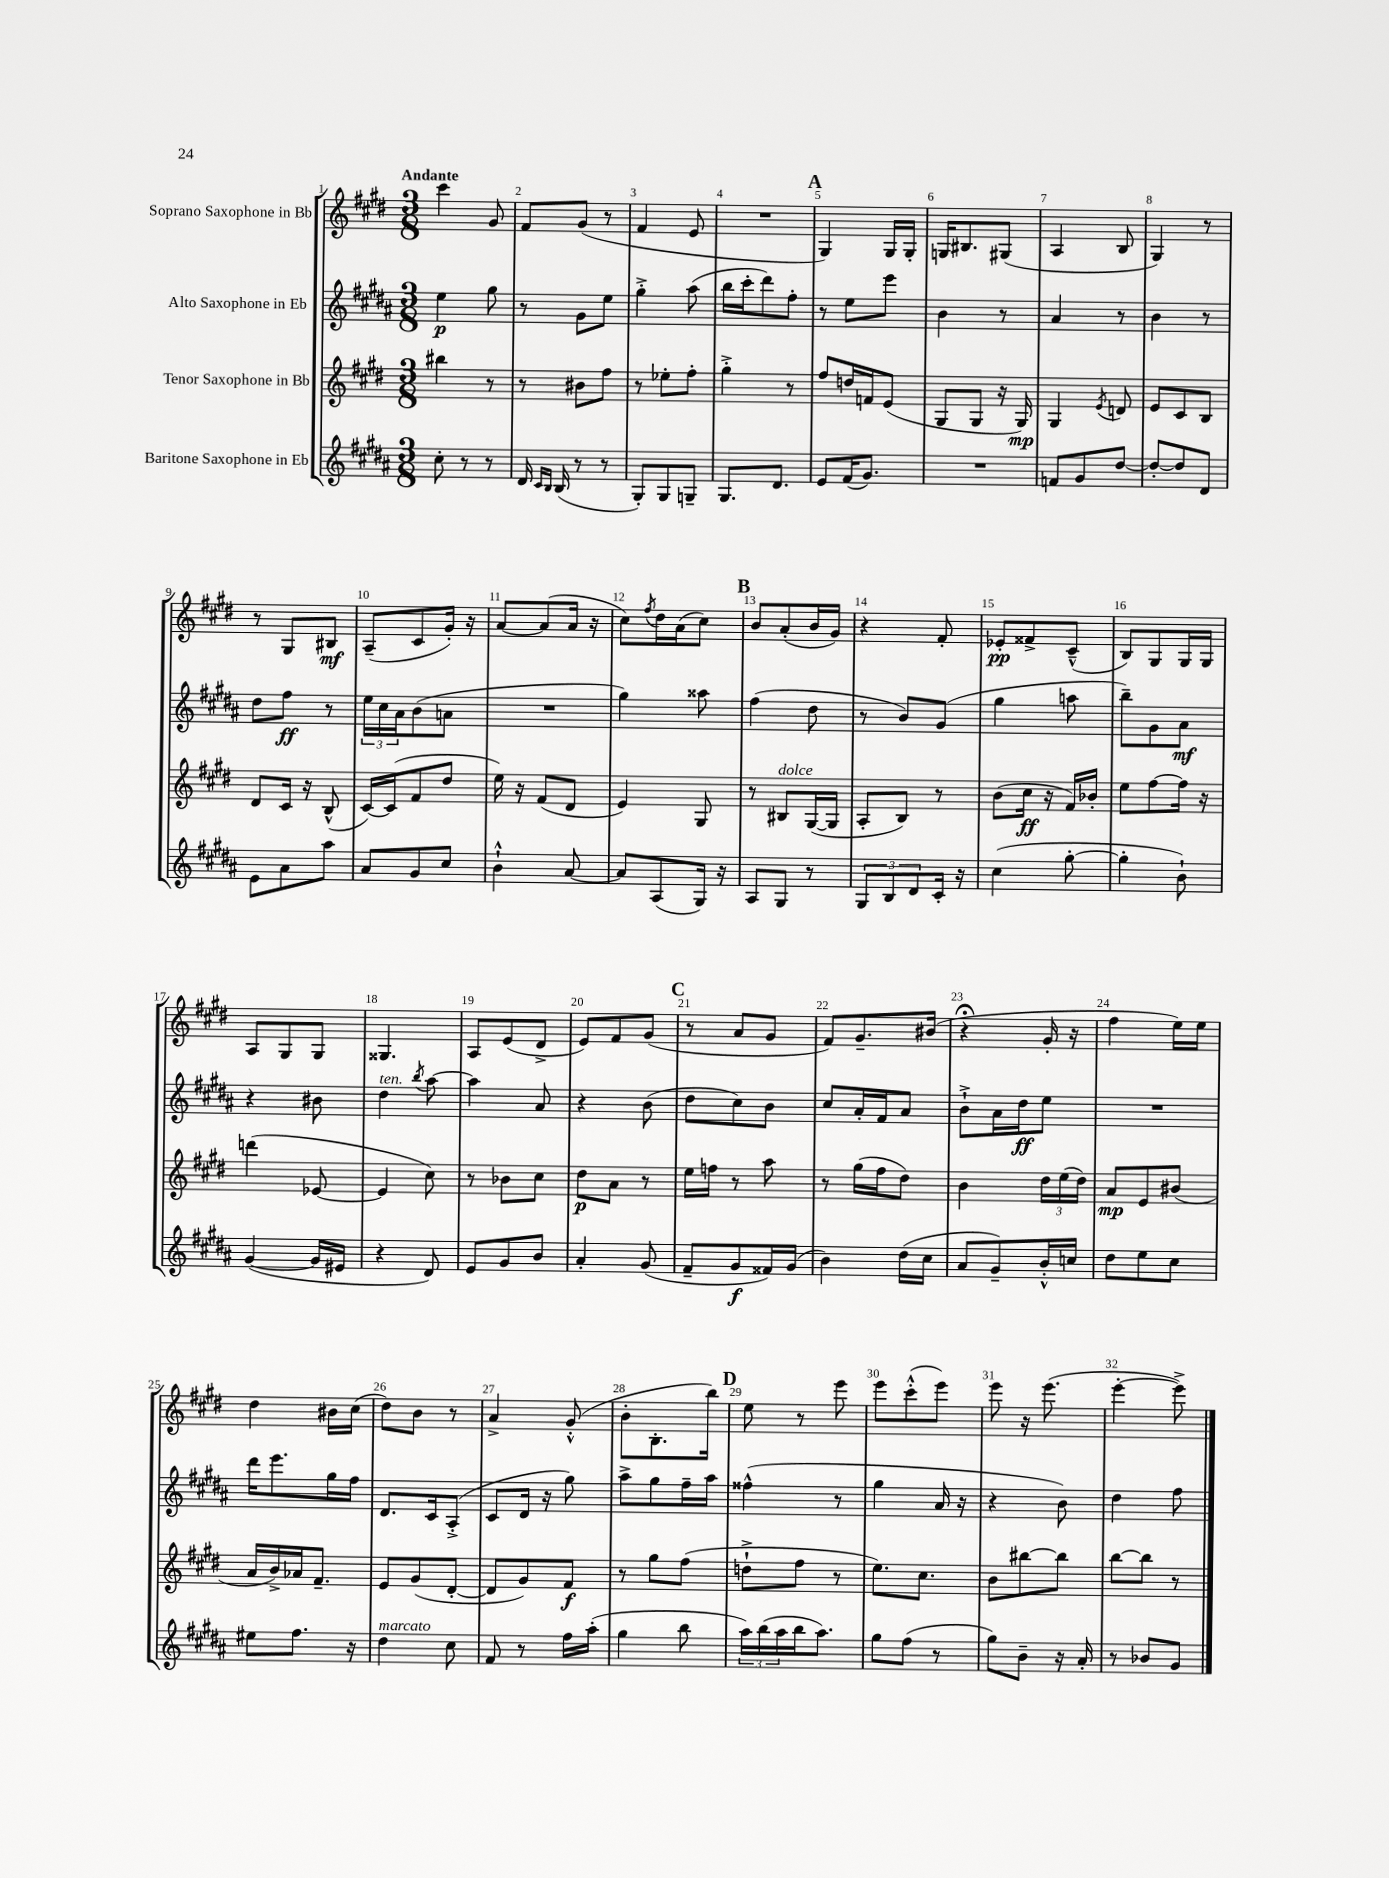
<<
\new StaffGroup <<
\new Staff = "s0" \with { instrumentName = "Soprano Saxophone in Bb" } {
    \clef treble \key e \major \numericTimeSignature \time 3/8 \tempo "Andante"
    cis'''4 gis'8 |
    fis'8 gis'8( r8 |
    fis'4 e'8 |
    R4. |
    \mark \markup { \bold "A" } gis4) gis16 gis16-. |
    g16 bis8. gis8( |
    a4 b8 |
    gis4) r8 |
    r8 gis8 bis8\mf |
    a8--( cis'8 gis'16-.) r16 |
    a'8~ a'8( a'16 r16 |
    cis''8) \acciaccatura { fis''8 } dis''16 a'16( cis''8) |
    \mark \markup { \bold "B" } b'8 a'8-.( b'16 gis'16) |
    r4 fis'8-. |
    ees'8-.\pp fisis'8-> cis'8---^( |
    b8) gis8 gis16 gis16 |
    a8 gis8 gis8 |
    gisis4. |
    a8 e'8( dis'8-> |
    e'8) fis'8 gis'8( |
    \mark \markup { \bold "C" } r8 a'8 gis'8 |
    fis'8) gis'8.-- bis'16( |
    r4\fermata gis'16-. r16 |
    fis''4 e''16) e''16 |
    dis''4 bis'16 cis''16( |
    dis''8) b'8 r8 |
    a'4-> gis'8-.-^( |
    b'8-. b8.-. b''16) |
    \mark \markup { \bold "D" } e''8 r8 e'''8 |
    e'''8 cis'''8-.-^( e'''8) |
    e'''8 r16 e'''8.( |
    e'''4~-. e'''8->) \bar "|." |
}
\new Staff = "s1" \with { instrumentName = "Alto Saxophone in Eb" } {
    \clef treble \key b \major \numericTimeSignature \time 3/8
    e''4\p gis''8 |
    r8 gis'8 e''8 |
    gis''4-.-> ais''8( |
    b''16 cis'''16-. dis'''8) fis''8-. |
    \mark \markup { \bold "A" } r8 e''8 e'''8 |
    b'4 r8 |
    ais'4 r8 |
    b'4 r8 |
    dis''8 fis''8\ff r8 |
    \tuplet 3/2 { e''16 cis''16 ais'16 } b'8( a'8 |
    R4. |
    gis''4) aisis''8 |
    \mark \markup { \bold "B" } fis''4( dis''8 |
    r8 b'8) gis'8( |
    gis''4 a''8 |
    b''8--) gis'8 ais'8\mf |
    r4 bis'8 |
    dis''4^\markup { \italic "ten." } \acciaccatura { b''8 } ais''8~ |
    ais''4 ais'8 |
    r4 b'8( |
    \mark \markup { \bold "C" } dis''8 cis''8) b'8 |
    cis''8 ais'16-. fis'16 ais'8 |
    b'8-!-> ais'16 dis''16\ff e''8 |
    R4. |
    dis'''16 e'''8. gis''16 fis''16 |
    dis'8. cis'16 ais8-.->( |
    cis'8 dis'16 r16 gis''8) |
    ais''8-> gis''8 fis''16-- ais''16 |
    \mark \markup { \bold "D" } fisis''4-^( r8 |
    gis''4 ais'16 r16 |
    r4 b'8) |
    dis''4 fis''8 \bar "|." |
}
\new Staff = "s2" \with { instrumentName = "Tenor Saxophone in Bb" } {
    \clef treble \key e \major \numericTimeSignature \time 3/8
    bis''4 r8 |
    r8 bis'8 fis''8 |
    r8 ees''8-. fis''8-. |
    gis''4-.-> r8 |
    \mark \markup { \bold "A" } fis''8 d''16 f'16 e'8( |
    gis8 gis8 r16 gis16\mp) |
    gis4 \acciaccatura { e'8 } d'8 |
    e'8 cis'8 b8 |
    dis'8 cis'16 r16 b8-^( |
    cis'16~) cis'16( fis'8 dis''8 |
    e''16) r16 fis'8( dis'8 |
    e'4) gis8 |
    \mark \markup { \bold "B" } r8 bis8^\markup { \italic "dolce" } gis16~( gis16 |
    a8-. b8) r8 |
    b'8( cis''16\ff r16 fis'16) bes'16-. |
    e''8 fis''8~ fis''16 r16 |
    d'''4( ees'8~ |
    ees'4 cis''8) |
    r8 bes'8 cis''8 |
    dis''8\p a'8 r8 |
    \mark \markup { \bold "C" } e''16 f''16 r8 a''8 |
    r8 gis''16( fis''16 dis''8) |
    b'4 \tuplet 3/2 { dis''16 e''16( dis''16) } |
    a'8\mp e'8 bis'8( |
    a'16 b'16->) aes'16 fis'8.-- |
    e'8 gis'8( dis'8~-. |
    dis'8 gis'8) fis'8\f |
    r8 gis''8 fis''8( |
    \mark \markup { \bold "D" } d''8-!-> fis''8 r8 |
    e''8.) cis''8. |
    b'8 bis''8~ bis''8 |
    b''8~ b''8 r8 \bar "|." |
}
\new Staff = "s3" \with { instrumentName = "Baritone Saxophone in Eb" } {
    \clef treble \key b \major \numericTimeSignature \time 3/8
    cis''8-. r8 r8 |
    dis'16 \grace { cis'16 b16 } b16( r8 r8 |
    gis8-.) gis8 g8-- |
    gis8. dis'8. |
    \mark \markup { \bold "A" } e'8 fis'16( gis'8.) |
    R4. |
    f'8 gis'8 dis''8~ |
    dis''8~-. dis''8 dis'8 |
    e'8 ais'8 ais''8 |
    ais'8 gis'8 cis''8 |
    b'4-!-^ ais'8~ |
    ais'8 ais8( gis16) r16 |
    \mark \markup { \bold "B" } ais8 gis8 r8 |
    \tuplet 3/2 { gis8 b8 dis'8 } cis'16-. r16 |
    cis''4( gis''8~-. |
    gis''4-. b'8-!) |
    gis'4~( gis'16 eis'16 |
    r4 dis'8) |
    e'8 gis'8 b'8 |
    ais'4-. gis'8( |
    \mark \markup { \bold "C" } fis'8-- gis'8\f fisis'16) gis'16( |
    b'4) dis''16( cis''16 |
    ais'8 gis'8--) b'16-.-^ c''16 |
    dis''8 e''8 cis''8 |
    eis''8 fis''8. r16 |
    dis''4^\markup { \italic "marcato" } cis''8 |
    fis'8 r8 fis''16 ais''16-.( |
    gis''4 b''8 |
    \mark \markup { \bold "D" } \tuplet 3/2 { ais''16) b''16( ais''16 } b''16 ais''8.) |
    gis''8 fis''8( r8 |
    gis''8) b'8-- r16 ais'16-. |
    r8 bes'8 gis'8 \bar "|." |
}
>>
>>
\layout { \context { \Score \override BarNumber.break-visibility = ##(#f #t #t) barNumberVisibility = #all-bar-numbers-visible } }
